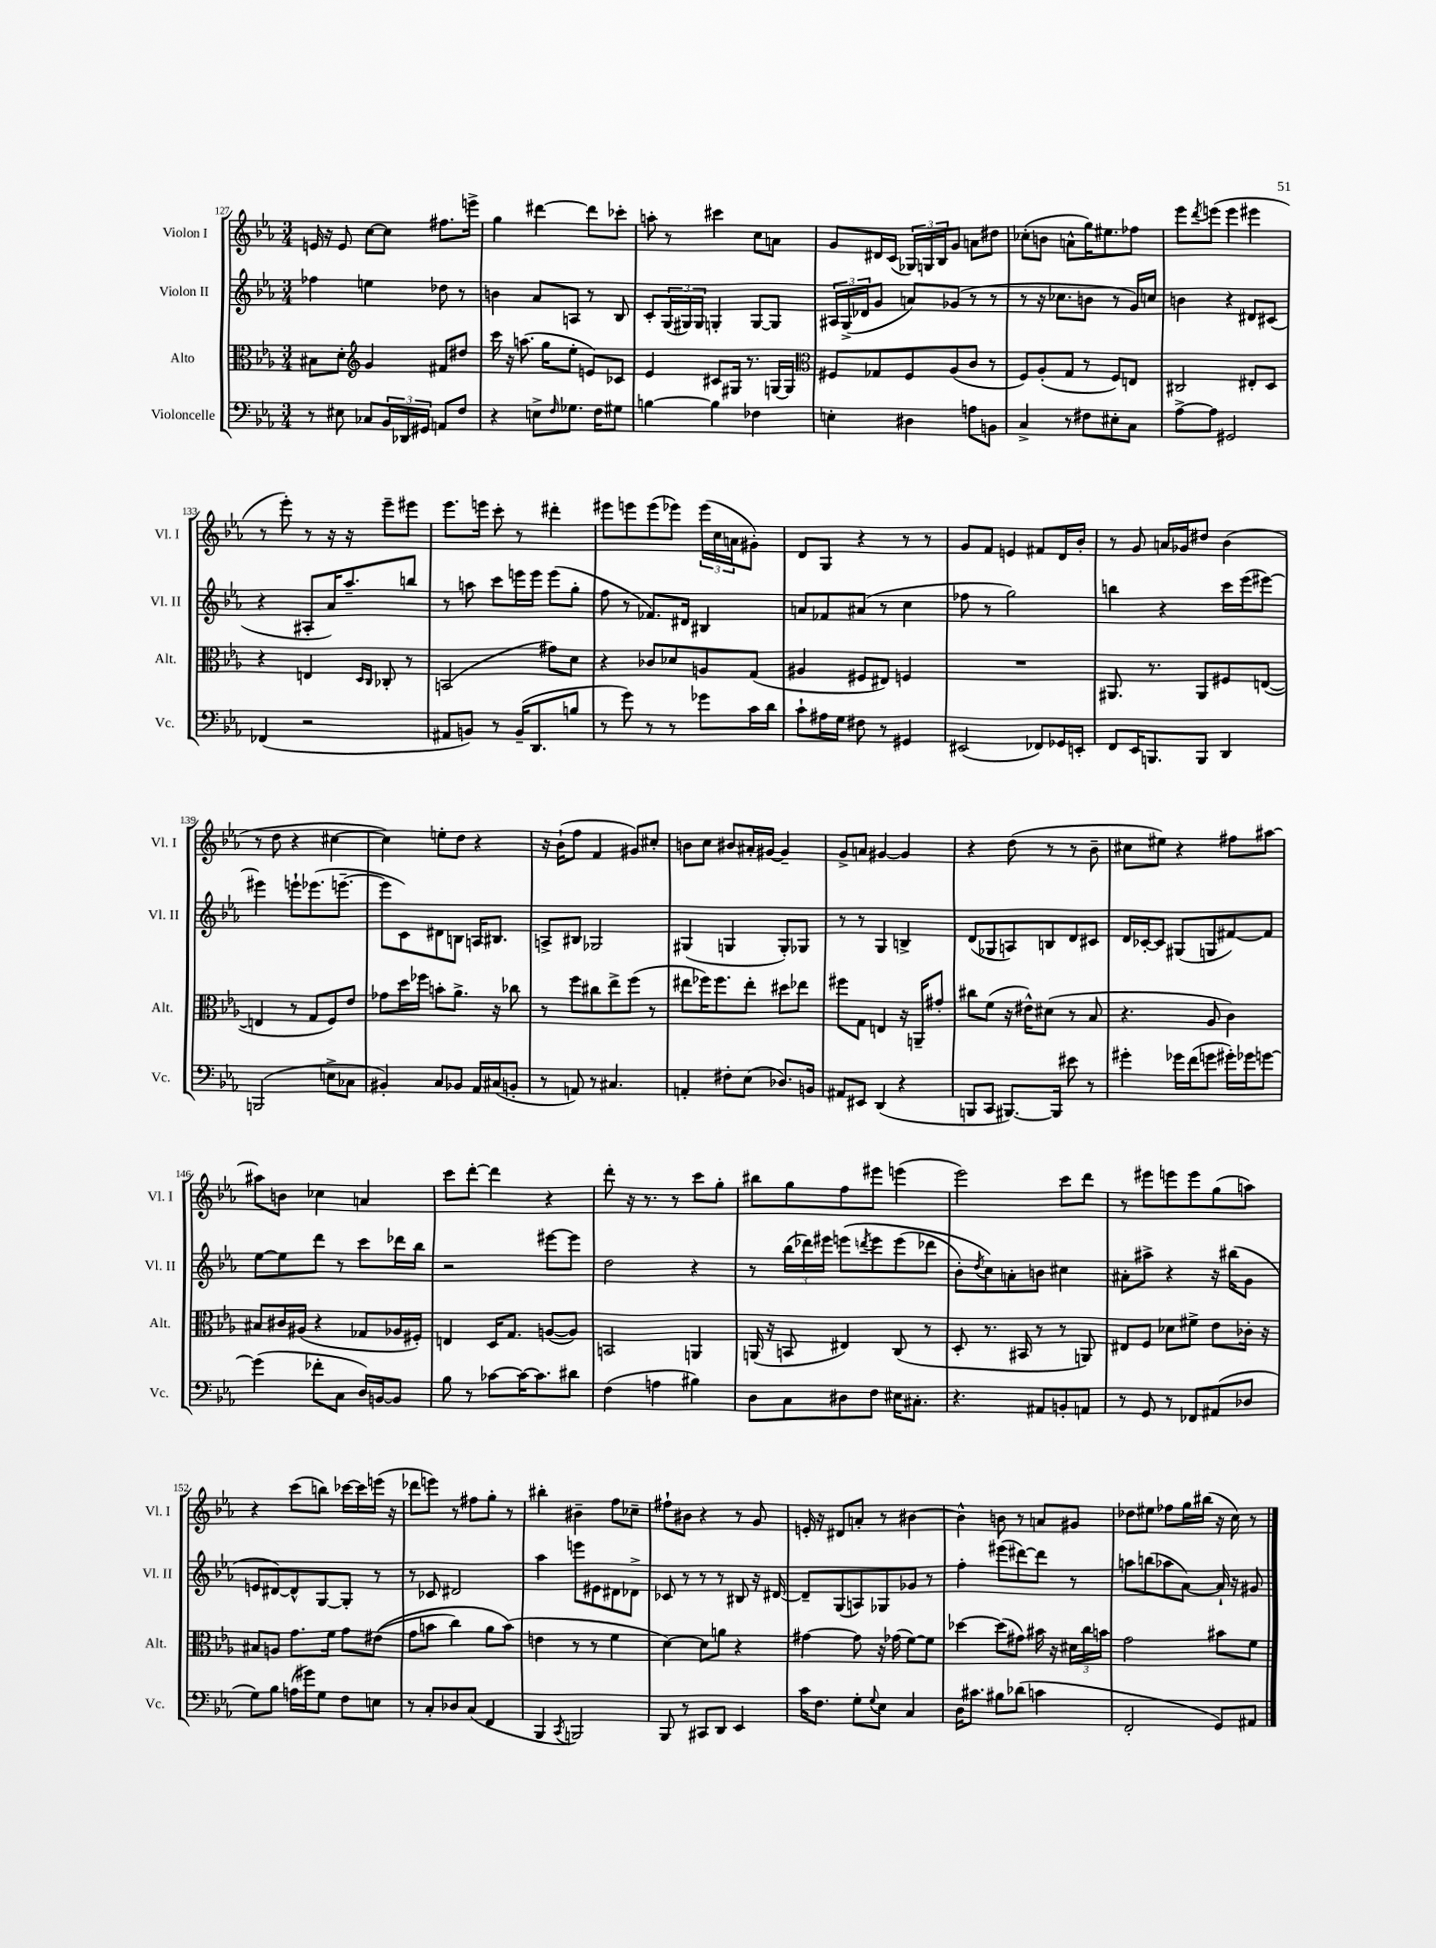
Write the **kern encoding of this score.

**kern	**kern	**kern	**kern
*staff4	*staff3	*staff2	*staff1
*clefF4	*clefC3	*clefG2	*clefG2
*k[b-e-a-]	*k[b-e-a-]	*k[b-e-a-]	*k[b-e-a-]
*M3/4	*M3/4	*M3/4	*M3/4
8r	8B#	4ff-	16e
.	.	.	16r
8E#	8d'	.	8e
*	*clefG2	*	*
8C-	4g	4ee	[8cc
24BB-	.	.	8cc]
24DD-	.	.	.
24GG#	.	.	.
8AA	8f#	8dd-	8.ff#
8F	8dd#	8r	.
.	.	.	16eee^
=	=	=	=
4r	16ccc	4b	4gg
.	16r	.	.
.	(8.aa	.	.
8E^	.	8a-	[4ddd#
.	16gg	.	.
16qqF	.	.	.
8.G-	8ee-'	8A	.
.	8e)	8r	8ddd#]
16F	.	.	.
8G#	8c-	8B-	8ccc-'
=	=	=	=
[4B	4e-	8c'	8aa'
.	.	(24G	8r
.	.	24G#)	.
.	.	24G#	.
4B]	8c#	4G'	4ccc#
.	16G#	.	.
.	8.r	.	.
4F-	.	[8G	8cc
.	[16G	8G]	8a
.	16G]	.	.
=	=	=	=
*	*clefC3	*	*
4E'	8F#	24A#	8g
.	.	(24G^	.
.	.	24d-	.
.	8G-	8g	16d#
.	.	.	(16c
4D#	8F#	8a)	24G-)
.	.	.	24G
.	.	.	24B-
.	(8A-	(8g-	8g
8A	8c	8r	8a
8BB	8r	8r	8dd#
=	=	=	=
4C^	8F)	8r	(8cc-'
.	(8A-'	16r	8b
.	.	8.cc-	.
8r	8G	.	8a^^
8F#	8r	8b	16gg)
.	.	.	8.ee#
8E#'	8F)	8r	.
8C	8E	16g)	8ff-
.	.	16cc	.
=	=	=	=
[8A-^	2C#	4b	8eee-
.	.	.	8qddd
8A-]	.	.	(8eee
2GG#	.	4r	4eee
.	8E#'	8d#	4eee#
.	8D	(8c#	.
=	=	=	=
(4FF-	4r	4r	8r
.	.	.	8eee-')
2r	4E	8A#'	8r
.	.	16a-)	16r
.	.	8.aa-~	16r
.	16qqD	.	.
.	16qqC	.	.
.	8C-'	.	8eee-~
.	8r	8bb	8eee#
=	=	=	=
8AA#	(2BB	8r	8.eee-
8BB)	.	8aa	.
.	.	.	16eee
8r	.	8ccc	8ccc'
(16BB~	.	16eee	8r
8.DD	.	16eee	.
.	8g#)	(8eee	4ddd#'
8B	8d	8gg'	.
=	=	=	=
8r	4r	8ff	8eee#
8g)	.	8r	8eee
8r	8c-	8.f-)	(8eee
8r	8d-	.	8eee-)
.	.	16d#	.
8g-	8A	4B#	(24eee-
.	.	.	24cc
.	.	.	24a
16c	(8G	.	8g#')
16d	.	.	.
=	=	=	=
8c`	4A#	8a	8d
16A#	.	8f-	8G
16G	.	.	.
8F#	8F#	(8a#	4r
8r	8E#)	8r	.
4GG#	4F	4cc	8r
.	.	.	8r
=	=	=	=
(2EE#	2.r	8ff-	8g
.	.	8r	8f
.	.	2gg)	4e
8FF-)	.	.	8f#
16GG-	.	.	16d
16EE'	.	.	16b-'
=	=	=	=
8FF	8.AA#	4bb	8r
16EE-	.	.	8g
8.BBB	8.r	.	.
.	.	4r	16a
.	.	.	16g-
8BBB	8AA#	.	8dd#
4DD	8F#	16ccc	(4b-
.	.	(16eee-	.
.	([8E	[8eee#)	.
=	=	=	=
(2BBB	4E]	4eee#]	8r
.	.	.	8dd
.	8r	8eee`	4r
.	8G	(8.eee-	.
8E^	8F)	.	[4cc#
.	.	[8.eee~	.
8C-	8e-	.	.
=	=	=	=
4BB#')	8g-	8eee]	4cc#])
.	16dd	8c)	.
.	16ff-	.	.
8C	8b'	8d#	8ee'
8BB-	8.a-^	8B	8dd
16AA-	.	16A	4r
(16C#	16r	8.B#	.
8BB'	8cc-	.	.
=	=	=	=
8r	8r	8A^	16r
.	.	.	(16b-`
8AA)	8ff	8B#	8ff
8r	8cc#	2G-	4f
4.C#	8ee-^	.	.
.	(8ff	.	8g#)
.	8r	.	8cc#'
=	=	=	=
4AA'	8ee#	(4G#	8b
.	16ff-)	.	8cc
.	8.ff-	.	.
8F#'	.	4G	8b#
(8E-	8ee#'	.	16a#'
.	.	.	[16g#
8.D-)	8dd#	8G')	4g#~]
.	8ee-	8G-	.
16BB	.	.	.
=	=	=	=
8AA#	8ff#	8r	8g^
8EE#	8G	8r	8a
(4DD	4E	4G	[4g#
4r	16r	4B^	4g#]
.	16AA~	.	.
.	8g#'	.	.
=	=	=	=
8BBB	8cc#	(8d	4r
8CC	(8f	8G-	.
[8.BBB#)	16r	8A)	(8dd
.	16e#^^)	.	.
.	(8d#	8B	8r
16BBB#]	.	.	.
8e#	8r	8d	8r
8r	8B-	8c#	8b-~
=	=	=	=
4g#'	4.r	16d	8cc#
.	.	[16c-'	.
.	.	8c-]	8ee#)
16g-	.	(8G#	4r
(16f	.	.	.
8g	8A-	8G	.
16g#')	4c)	[8f#)	8ff#
16g-	.	.	.
[8g	.	8f#]	[8aa#
=	=	=	=
(4g]	8B#	[8ee-	8aa#]
.	16c#	8ee-]	8b
.	(16A#	.	.
8f-'	4r	8ddd	4cc-
8C	.	8r	.
16D)	8G-	8ccc	4a
[16BB	.	.	.
8BB]	16A-	16ddd-	.
.	16F#')	16bb-	.
=	=	=	=
8B-	4E	2r	8ccc
8r	.	.	[8ddd'
[8c-	16D	.	4ddd]
.	8.G	.	.
16c-_	.	.	.
8.c-]	.	.	.
.	([8A	[8eee#	4r
8d#	8A])	8eee#]	.
=	=	=	=
(4F	2BB	2dd	8ddd'
.	.	.	16r
.	.	.	8.r
4A	.	.	.
.	.	.	8r
4B#)	4AA	4r	8ccc
.	.	.	8gg'
=	=	=	=
8D	(16AA	8r	8bb#
.	16r	.	.
8C	8BB	(24bb-	8gg
.	.	24ddd-)	.
.	.	24eee#	.
8D#	4E#)	&(8eee	8ff
.	.	8qddd	.
8F	.	8eee	8eee#
16E#	(8C	(8eee	(4eee
8.C#'	.	.	.
.	8r	8ddd-	.
=	=	=	=
4.r	8D'	8b-')	2eee-)
.	.	8qdd	.
.	8.r	8cc&)	.
.	.	8a'	.
.	16BB#	.	.
8AA#	8r	8b	.
8BB'	8r	4cc#	8ccc
8AA	8AA)	.	8ddd
=	=	=	=
8r	8E#	8a#'	8r
8GG	8F	8aa#^	8eee#
8r	8d-	4r	8eee
8FF-	8f#^	.	8eee
(8AA#	8e-	16r	(8gg
.	.	(16bb#	.
8D-	16c-'	8g	8aa)
.	16r	.	.
=	=	=	=
8G)	8B#	8e	4r
8B-	8A	[8d#)	.
(16A	8.g	8d#^^]	(8ccc
16g#)	.	.	.
8G	.	[8G	8bb)
.	16f	.	.
8F	8g	8G']	[16ccc-
.	.	.	16ccc-]
8E	&((8e#	8r	(16eee
.	.	.	16r
=	=	=	=
8r	8g	8r	8ddd-
8C'	8b	8c-	8eee)
8D-	4cc)	2d#	8r
(8C	.	.	8ff#
4FF	8a-	.	8gg'
.	(8b&)	.	8r
=	=	=	=
4BBB-	4e	4aa-	4bb#'
8qCC	.	.	.
2BBB)	8r	8eee	4b#~
.	8r	8e#	.
.	4f	8d#	8ff
.	.	8d-^	8cc-~
=	=	=	=
8BBB-	[4d)	8c-	8ff#`
8r	.	8r	8b#
8CC#	8d]	8r	4r
8DD	8a	8r	.
4EE-	4r	8B#	8r
.	.	16r	8g
.	.	[16d#	.
=	=	=	=
16c	[4g#	8d#~]	16e'
8.F	.	.	16r
.	.	(8G	8d#
8G'	8g#]	8A)	8a'
8qqG	.	.	.
8E-	16r	8G-	8r
.	(16g-	.	.
4C	[8f)	8g-	[4b#
.	8f]	8r	.
=	=	=	=
16D	[4dd-	4ff'	4b#^^]
8.c#	.	.	.
8B#	(8dd-]	(8eee#	8b
(8d-	8g#)	[8ddd#)	8r
4c	16b#	8ddd#]	8a
.	16r	.	.
.	24d#	8r	8g#
.	24cc	.	.
.	24b	.	.
=	=	=	=
2FF'	2g	8aa	8dd-
.	.	(8bb	8ee#
.	.	8aa-	8ff-
.	.	[8a-)	16gg
.	.	.	(16bb#
8GG)	8b#	16a-`]	16r
.	.	16r	16cc)
8AA#	8f	8g#	8r
==	==	==	==
*-	*-	*-	*-
